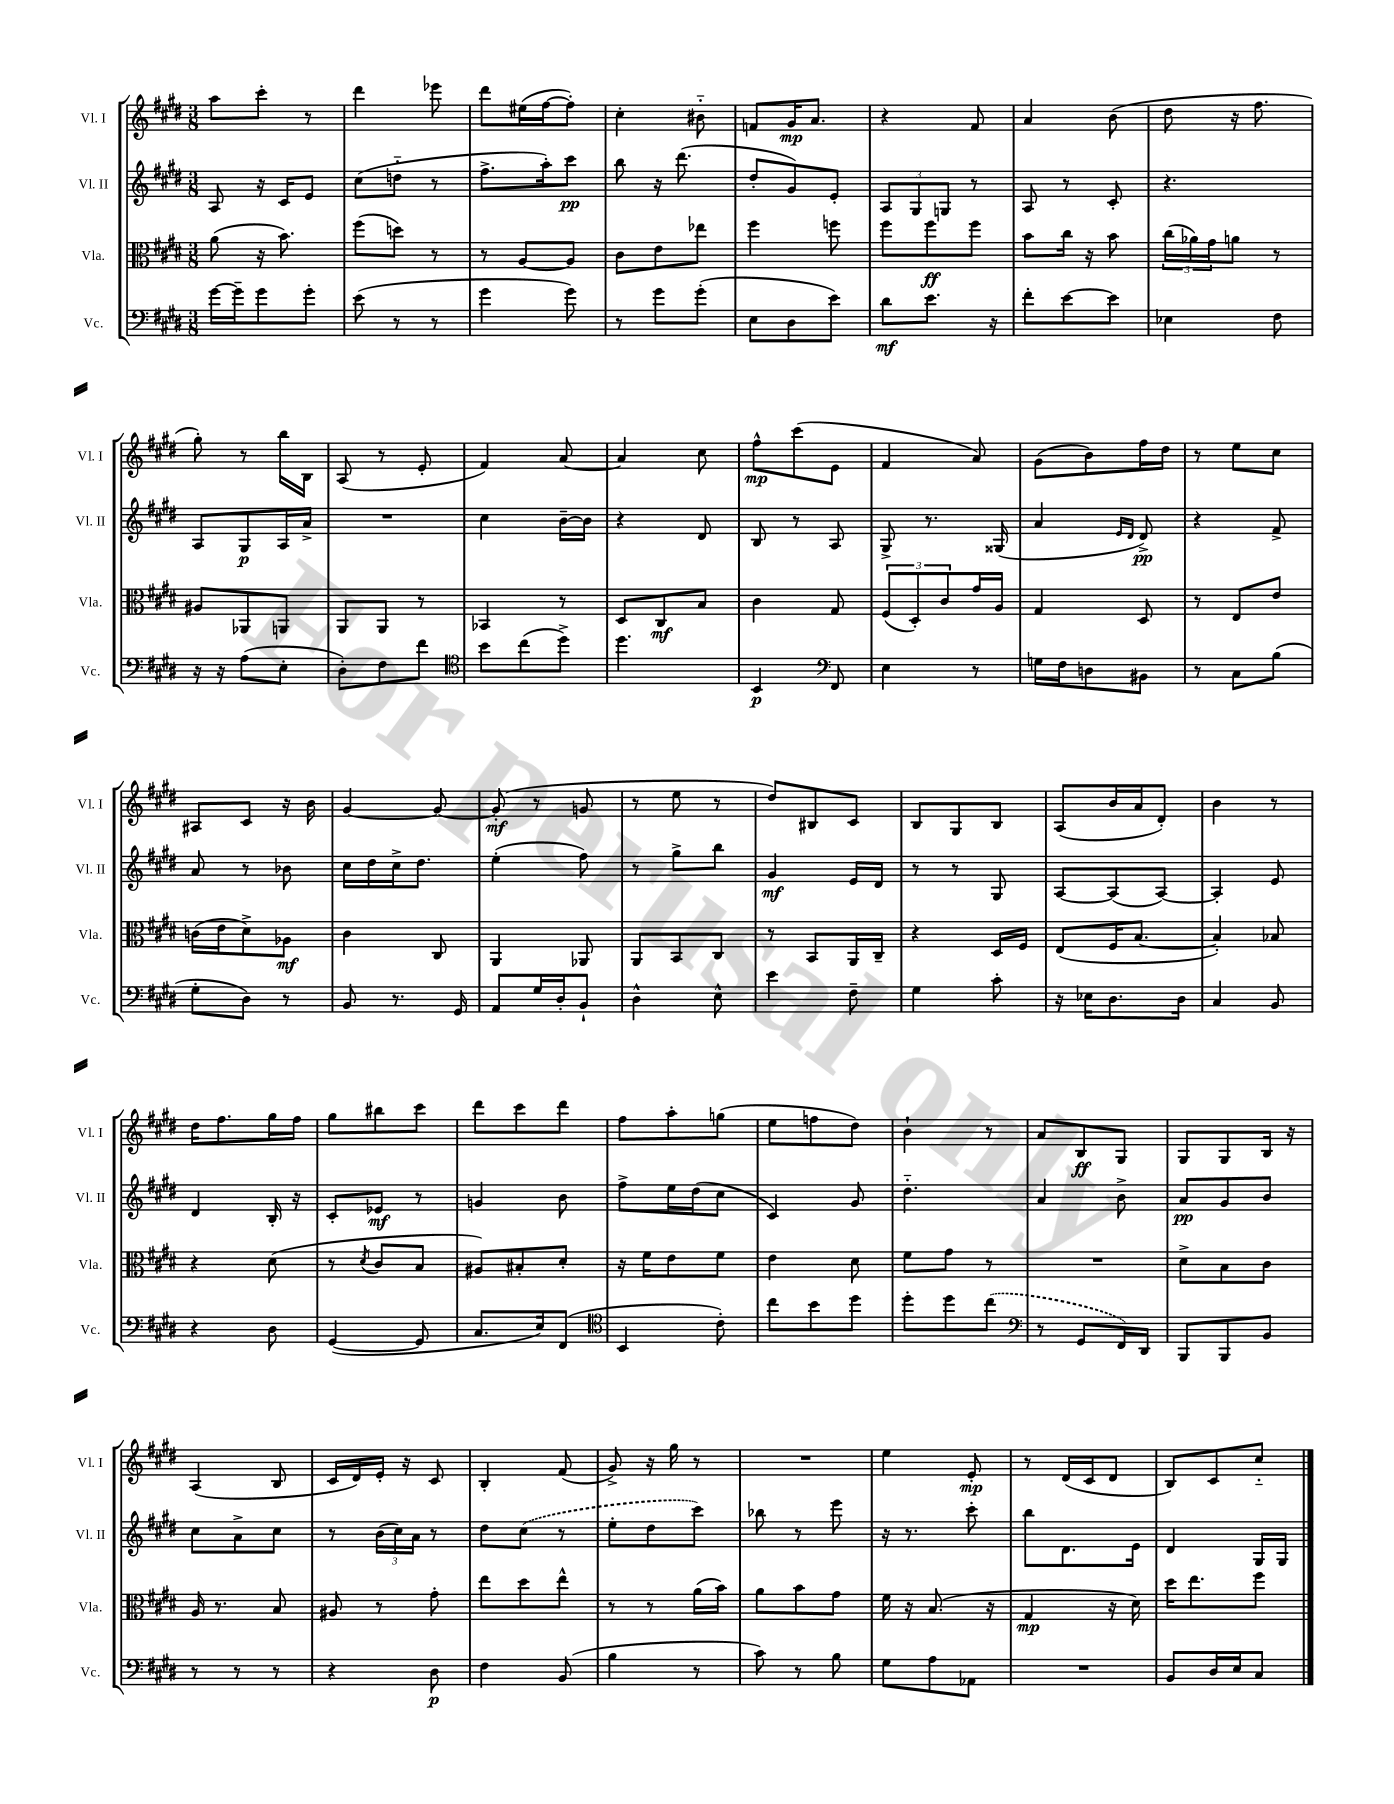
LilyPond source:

<<
\new StaffGroup <<
\new Staff = "s0" \with { instrumentName = "Vl. I" shortInstrumentName = "Vl. I" } {
    \clef treble \key e \major \numericTimeSignature \time 3/8
    a''8 cis'''8-. r8 |
    dis'''4 ees'''8 |
    dis'''8 eis''16( fis''16~ fis''8-.) |
    cis''4-. bis'8-_ |
    f'8 gis'16\mp a'8. |
    r4 fis'8 |
    a'4 b'8( |
    dis''8 r16 fis''8. |
    gis''8-.) r8 b''16 b16 |
    a8( r8 e'8-. |
    fis'4) a'8~ |
    a'4 cis''8 |
    fis''8-^\mp cis'''8( e'8 |
    fis'4 a'8) |
    gis'8( b'8) fis''16 dis''16 |
    r8 e''8 cis''8 |
    ais8 cis'8 r16 b'16 |
    gis'4~ gis'8~ |
    gis'8-.\mf( r8 g'8 |
    r8 e''8 r8 |
    dis''8) bis8 cis'8 |
    b8 gis8 b8 |
    a8( b'16 a'16 dis'8-.) |
    b'4 r8 |
    dis''16 fis''8. gis''16 fis''16 |
    gis''8 bis''8 cis'''8 |
    dis'''8 cis'''8 dis'''8 |
    fis''8 a''8-. g''8( |
    e''8 f''8 dis''8) |
    b'4-! r8 |
    a'8 b8\ff gis8 |
    gis8 gis8 b16 r16 |
    a4( b8 |
    cis'16 dis'16) e'16-. r16 cis'8 |
    b4-. fis'8( |
    gis'8->) r16 gis''16 r8 |
    R4. |
    e''4 e'8-.\mp |
    r8 dis'16( cis'16 dis'8 |
    b8) cis'8 cis''8-_ \bar "|." |
}
\new Staff = "s1" \with { instrumentName = "Vl. II" shortInstrumentName = "Vl. II" } {
    \clef treble \key e \major \numericTimeSignature \time 3/8
    a8 r16 cis'16 e'8 |
    cis''8( d''8-_ r8 |
    fis''8.-> a''16-.) cis'''8\pp |
    b''8 r16 dis'''8.( |
    dis''8-. gis'8) e'8-. |
    \tuplet 3/2 { a8 gis8 g8 } r8 |
    a8 r8 cis'8-. |
    r4. |
    a8 gis8\p a16 a'16-> |
    R4. |
    cis''4 b'16~-- b'16 |
    r4 dis'8 |
    b8 r8 a8 |
    gis8-> r8. gisis16( |
    a'4 \grace { e'16 dis'16 } dis'8->\pp) |
    r4 fis'8-> |
    a'8 r8 bes'8 |
    cis''16 dis''16 cis''16-> dis''8. |
    e''4-.( fis''8) |
    r8 gis''8-> b''8 |
    gis'4\mf e'16 dis'16 |
    r8 r8 gis8 |
    a8~ a8( a8~) |
    a4-. e'8 |
    dis'4 b16-. r16 |
    cis'8-. ees'8\mf r8 |
    g'4 b'8 |
    fis''8-> e''16 dis''16( cis''8 |
    cis'4) gis'8 |
    dis''4.-_ |
    a'4 b'8-> |
    a'8\pp gis'8 b'8 |
    cis''8 a'8-> cis''8 |
    r8 \tuplet 3/2 { b'16( cis''16) a'16 } r8 |
    dis''8 \once \slurDashed cis''8( r8 |
    e''8-. dis''8 cis'''8) |
    bes''8 r8 e'''8 |
    r16 r8. cis'''8-. |
    b''8 dis'8. e'16 |
    dis'4 gis16 gis16 \bar "|." |
}
\new Staff = "s2" \with { instrumentName = "Vla." shortInstrumentName = "Vla." } {
    \clef alto \key e \major \numericTimeSignature \time 3/8
    a'8( r16 b'8.) |
    fis''8( d''8) r8 |
    r8 a8~ a8 |
    cis'8 e'8 ees''8 |
    fis''4 f''8 |
    fis''8 fis''8\ff fis''8 |
    b'8 cis''16 r16 b'8 |
    \tuplet 3/2 { cis''16( aes'16) gis'16 } a'8 r8 |
    ais8 aes,8 a,8 |
    a,8 a,8 r8 |
    bes,4 r8 |
    dis8 cis8\mf b8 |
    cis'4 gis8 |
    \tuplet 3/2 { fis8( dis8-.) cis'8 } gis'16 a16 |
    gis4 dis8 |
    r8 e8 e'8 |
    c'16( e'16 dis'8->) aes8\mf |
    cis'4 cis8 |
    a,4 aes,8 |
    a,8 b,8 cis8 |
    r8 b,8 a,16 cis16-- |
    r4 dis16 fis16 |
    e8( fis16 b8.~ |
    b4-.) bes8 |
    r4 dis'8( |
    r8 \acciaccatura { dis'8 } cis'8 b8 |
    ais8) bis8-. dis'8-. |
    r16 fis'16 e'8 fis'8 |
    e'4 dis'8 |
    fis'8 gis'8 r8 |
    R4. |
    dis'8-> b8 cis'8 |
    a16 r8. b8 |
    ais8 r8 gis'8-. |
    e''8 dis''8 e''8-^ |
    r8 r8 a'16( b'16) |
    a'8 b'8 gis'8 |
    fis'16 r16 b8.( r16 |
    gis4\mp r16 dis'16) |
    dis''16 e''8. fis''8 \bar "|." |
}
\new Staff = "s3" \with { instrumentName = "Vc." shortInstrumentName = "Vc." } {
    \clef bass \key e \major \numericTimeSignature \time 3/8
    gis'16~ gis'16-- gis'8 gis'8-. |
    e'8( r8 r8 |
    gis'4 gis'8) |
    r8 gis'8 gis'8-.( |
    e8 dis8 e'8) |
    dis'8\mf e'8. r16 |
    fis'8-. e'8~ e'8 |
    ees4 fis8 |
    r16 r16 a8( e8-. |
    dis8-.) fis8 fis'8 |
    \clef tenor b'8 cis''8( dis''8->) |
    dis''4. |
    b,4\p \clef bass fis,8 |
    e4 r8 |
    g16 fis16 d8 bis,8 |
    r8 cis8 b8( |
    gis8-. dis8) r8 |
    b,8 r8. gis,16 |
    a,8 gis16 dis16-. b,8-! |
    dis4-^ e8-^ |
    e'4 fis8-- |
    gis4 cis'8-. |
    r16 ees16 dis8. dis16 |
    cis4 b,8 |
    r4 dis8 |
    gis,4~( gis,8 |
    cis8. e16) fis,8( |
    \clef tenor b,4 cis'8-.) |
    cis''8 b'8 dis''8 |
    dis''8-. dis''8 \once \slurDashed cis''8( |
    \clef bass r8 gis,8 fis,16) dis,16 |
    b,,8 b,,8 b,8 |
    r8 r8 r8 |
    r4 dis8\p |
    fis4 b,8( |
    b4 r8 |
    cis'8) r8 b8 |
    gis8 a8 aes,8 |
    R4. |
    b,8 dis16 e16 cis8 \bar "|." |
}
>>
>>
\layout { \context { \Score \remove "Bar_number_engraver" } }
